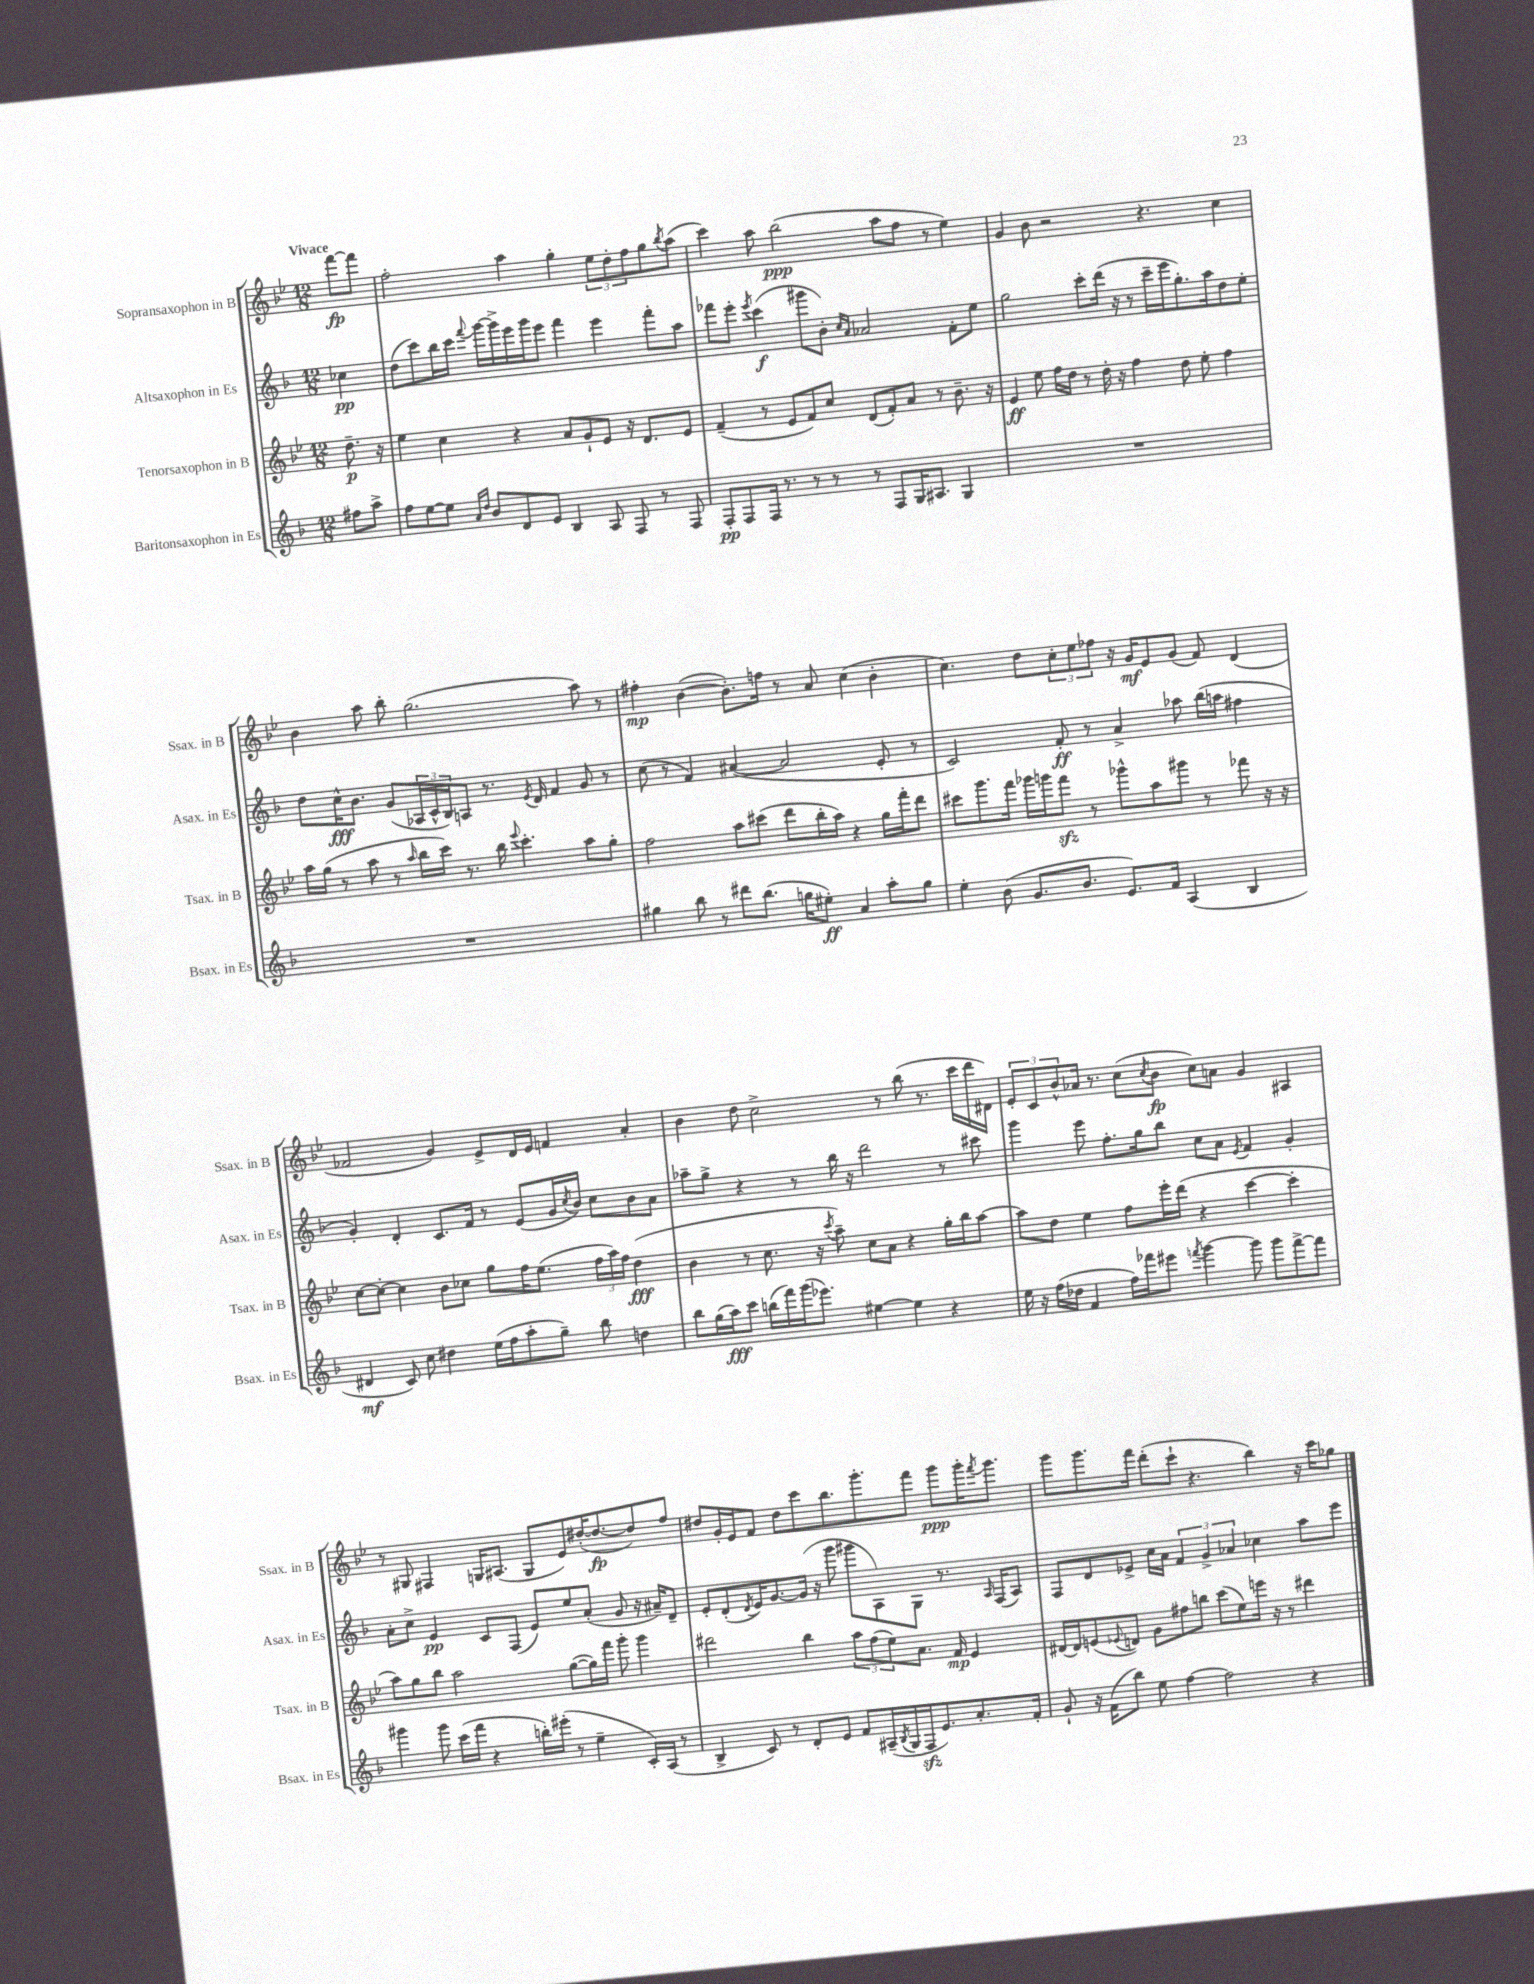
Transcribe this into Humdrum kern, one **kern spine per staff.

**kern	**dynam	**kern	**dynam	**kern	**dynam	**kern	**dynam
*part4	*part4	*part3	*part3	*part2	*part2	*part1	*part1
*staff4	*staff4	*staff3	*staff3	*staff2	*staff2	*staff1	*staff1
*I"Baritonsaxophon in Es	*	*I"Tenorsaxophon in B	*	*I"Altsaxophon in Es	*	*I"Sopransaxophon in B	*
*I'Bsax. in Es	*	*I'Tsax. in B	*	*I'Asax. in Es	*	*I'Ssax. in B	*
*clefG2	*	*clefG2	*	*clefG2	*	*clefG2	*
*k[b-]	*	*k[b-e-]	*	*k[b-]	*	*k[b-e-]	*
*M12/8	*	*M12/8	*	*M12/8	*	*M12/8	*
=	=	=	=	=	=	=	=
!	!	!	!	!	!	!LO:TX:a:B:t=Vivace	!
8ff#X\L	.	8.dd~\	p	4cc-X\	pp	[8fff\L	fp
8aa^\J	.	.	.	.	.	8fff\J]	.
.	.	16r	.	.	.	.	.
=1	=1	=1	=1	=1	=1	=1	=1
8ff\L	.	4ee-\	.	(8dd\L	.	2ff'\	.
[8ee\	.	.	.	8ccc\)	.	.	.
8ee\J]	.	4cc\	.	16bb-\L	.	.	.
.	.	.	.	16ccc\JJ	.	.	.
16qqa/LL	.	.	.	.	.	.	.
16qqdd/JJ	.	.	.	8qqfff/	.	.	.
8b-/L	.	.	.	[16ggg\LL	.	.	.
.	.	.	.	16ggg^\]	.	.	.
8d/	.	4r	.	16eee\	.	4aa\	.
.	.	.	.	16ggg\J	.	.	.
8e/J	.	.	.	8eee\J	.	.	.
4B-/	.	8a/L	.	4fff\	.	4gg'\	.
.	.	8g`/	.	.	.	.	.
8A/	.	8e-/J	.	4eee\	.	12ee-\L	.
.	.	.	.	.	.	12dd'\	.
8F/	.	16r	.	.	.	.	.
.	.	.	.	.	.	12ff\	.
.	.	8.d/L	.	.	.	.	.
8r	.	.	.	8fff'\L	.	8gg\	.
.	.	.	.	.	.	8qbb-/	.
8F/	.	8e-/J	.	8aa\J	.	(8aa\J	.
=2	=2	=2	=2	=2	=2	=2	=2
8F'/L	pp	(4f~/	.	8fff-X\L	.	4ccc\)	.
8F/	.	.	.	8eee'\J	.	.	.
.	.	.	.	8qeee/	.	.	.
16F/Jk	.	8r	.	(4ccc\	f	8aa\	.
8.r	.	.	.	.	.	.	.
.	.	8e-/L	.	.	.	(2bb-\	ppp
8r	.	8f/)	.	8ggg#X\L	.	.	.
8r	.	8cc/J	.	8b-'\J)	.	.	.
.	.	.	.	16qqcc/LL	.	.	.
.	.	.	.	16qqa/JJ	.	.	.
8r	.	(8d/L	.	2a-X/	.	.	.
8F/L	.	8f'/)	.	.	.	8aa\L	.
16G/K	.	8a/J	.	.	.	8ff\J	.
8.A#X/J	.	.	.	.	.	.	.
.	.	8r	.	.	.	8r	.
4G/	.	8.b-~\	.	8f'\L	.	4ee-\)	.
.	.	.	.	8ee\J	.	.	.
.	.	16r	.	.	.	.	.
=3	=3	=3	=3	=3	=3	=3	=3
1.r	.	4e-/	ff	2gg\	.	4g/	.
.	.	8ee-\	.	.	.	8b-\	.
.	.	16ff\LL	.	.	.	2r	.
.	.	16dd\JJ	.	.	.	.	.
.	.	8r	.	8ccc'\L	.	.	.
.	.	16dd'\	.	(16ddd\Jk	.	.	.
.	.	16r	.	16r	.	.	.
.	.	4ff\	.	8r	.	.	.
.	.	.	.	16ccc~\LL	.	4.r	.
.	.	.	.	16eee\J	.	.	.
.	.	8dd\	.	8.gg'\)	.	.	.
.	.	8ee-'\	.	.	.	.	.
.	.	.	.	16aa\k	.	.	.
.	.	4ff\	.	8dd\	.	4cc\	.
.	.	.	.	8ee'\J	.	.	.
!!LO:LB:g=z
=4	=4	=4	=4	=4	=4	=4	=4
1.r	.	16aa\LL	.	8dd\L	.	4b-\	.
.	.	(16gg\JJ	.	.	.	.	.
.	.	8r	.	16cc^^\K	fff	.	.
.	.	.	.	8.b-\J	.	.	.
.	.	8aa\	.	.	.	8aa\	.
.	.	8r	.	(8g/L	.	8bb-'\	.
.	.	16qqaa/	.	.	.	.	.
.	.	16bb-\LL	.	24A-X/L	.	(2.gg\	.
.	.	.	.	24c^^/	.	.	.
.	.	16ccc\JJ)	.	.	.	.	.
.	.	.	.	24B-/J)	.	.	.
.	.	8.r	.	8An/J	.	.	.
.	.	.	.	8.r	.	.	.
.	.	16bb-\	.	.	.	.	.
.	.	8qqeee-/	.	.	.	.	.
.	.	4.ccc'\	.	.	.	.	.
.	.	.	.	8qe/	.	.	.
.	.	.	.	16d/	.	.	.
.	.	.	.	4f/	.	.	.
.	.	8aa\L	.	8g/	.	8aa\)	.
.	.	8gg'\J	.	8r	.	8r	.
=5	=5	=5	=5	=5	=5	=5	=5
4gg#X\	.	2ff\	.	(8cc\	.	4ff#X'\	mp
.	.	.	.	8r	.	.	.
8bb-\	.	.	.	4f/)	.	([4b-\	.
8r	.	.	.	.	.	.	.
8ddd#X\L	.	8aa\L	.	([4a#X/	.	8.b-'\L])	.
(8.bb-\J	.	(8ccc#X\J	.	.	.	.	.
.	.	.	.	.	.	16ffn\Jk	.
.	.	8ddd\L	.	2a#/]	.	8r	.
16ggn\KL	.	.	.	.	.	.	.
8ee#X'\J)	ff	16bb-'\L	.	.	.	8a/	.
.	.	16aa\JJ)	.	.	.	.	.
4a/	.	4r	.	.	.	(4cc\	.
8aa'\L	.	16gg\LL	.	8e'/	.	4b-'\	.
.	.	16fff'\J	.	.	.	.	.
8gg\J	.	8ddd\J	.	8r	.	.	.
=6	=6	=6	=6	=6	=6	=6	=6
4ee'\	.	8ccc#X\L	.	2c/)	.	4.cc\)	.
.	.	8.ggg\	.	.	.	.	.
(8b-\	.	.	.	.	.	.	.
.	.	16fff\Jk	.	.	.	.	.
8.g/L	.	16ggg-X\LL	.	.	.	8dd\L	.
.	.	16gggn\J	.	.	.	.	.
.	.	8fffzz\J	.	8f'/	ff	12cc'\	.
8.b-/J	.	.	.	.	.	.	.
.	.	.	.	.	.	12ee-\	.
.	.	8r	.	8r	.	.	.
.	.	.	.	.	.	12ff-X\J	.
8.e/L)	.	8ggg-X^^\L	.	4a^/	.	16r	.
.	.	.	.	.	.	16g/KL	mf
.	.	8aa\	.	.	.	8e-/	.
16f/Jk	.	.	.	.	.	.	.
(4A/	.	8ggg#X\J	.	8aa-X\	.	(8g/J	.
.	.	8r	.	(16bb-\LL	.	8f/)	.
.	.	.	.	16aan\JJ	.	.	.
4B-/	.	8fff-X\	.	4ff#X\	.	(4d/	.
.	.	16r	.	.	.	.	.
.	.	16r	.	.	.	.	.
!!LO:LB:g=z
=7	=7	=7	=7	=7	=7	=7	=7
4d#X/	mf	[8cc\L	.	4g'/)	.	2f-X/	.
.	.	8cc'\J_	.	.	.	.	.
8c/)	.	4cc\]	.	4d'/	.	.	.
8cc\	.	.	.	.	.	.	.
4dd#X\	.	8b-\L	.	8.c/L	.	4g/)	.
.	.	8cc-X\J	.	.	.	.	.
.	.	.	.	16f/Jk	.	.	.
(16ee\LL	.	8gg\L	.	8r	.	8e-^/L	.
16ff\J	.	.	.	.	.	.	.
8aa'\	.	16ff\K	.	(8e/L	.	16d/L	.
.	.	(8.ee-\J	.	.	.	16e-/JJ	.
8gg~\J)	.	.	.	16g/L	.	4fn/	.
.	.	.	.	8qcc/	.	.	.
.	.	.	.	16b-/JJ)	.	.	.
8bb-\	.	24ff\LL	.	8cc\L	.	.	.
.	.	24aa\)	.	.	.	.	.
.	.	24ff\JJ	.	.	.	.	.
4ddn\	.	(4dd\	fff	8b-\	.	4a'/	.
.	.	.	.	8a\J	.	.	.
=8	=8	=8	=8	=8	=8	=8	=8
8bb-\L	.	4b-\	.	8aa-X~\L	.	4b-\	.
(16gg\L	.	.	.	8gg^\J	.	.	.
16aa\J)	fff	.	.	.	.	.	.
8ccc\J	.	8r	.	4r	.	8dd\	.
(16bbn\LL	.	8.cc\	.	.	.	2cc^\	.
16fff\)	.	.	.	.	.	.	.
(16ggg\J	.	.	.	8r	.	.	.
8.eee-X\J)	.	16r	.	.	.	.	.
.	.	8qccc/	.	.	.	.	.
.	.	8aa~\)	.	16bb-\	.	.	.
.	.	.	.	16r	.	.	.
[4ee#X\	.	8cc\L	.	2ddd\	.	.	.
.	.	8a\J	.	.	.	8r	.
4ee#\]	.	4r	.	.	.	(8bb-\	.
.	.	.	.	.	.	8.r	.
4r	.	16gg'\LL	.	8r	.	.	.
.	.	16bb-\J	.	.	.	16ccc\LL	.
.	.	[8aa\J	.	8ccc#X\	.	16ddd\	.
.	.	.	.	.	.	16d#X\JJ)	.
=9	=9	=9	=9	=9	=9	=9	=9
16ee\	.	8aa\L]	.	4ggg\	.	12e-'/L	.
16r	.	.	.	.	.	.	.
.	.	.	.	.	.	12c/	.
(16ff\LL	.	8dd\J	.	.	.	.	.
.	.	.	.	.	.	12b-^^/	.
16dd-X\JJ	.	.	.	.	.	.	.
4f/	.	4ee-\	.	8eee\	.	16a-X/Jk	.
.	.	.	.	.	.	8.r	.
.	.	.	.	8.ff'\L	.	.	.
16ff\LL)	.	8ff\L	.	.	.	(8cc\L	.
16fff-X\J	.	.	.	16gg\k	.	.	.
.	.	.	.	.	.	8qcc/	.
8eee#X\J	.	16eee-'\L	.	8bb-\J	.	8b-\J	fp
.	.	(16ddd\JJ	.	.	.	.	.
8qfffn/	.	.	.	.	.	.	.
[4ggg\	.	4r	.	8cc\L	.	8cc\L)	.
.	.	.	.	8a\J	.	8an\J	.
.	.	.	.	8qe/	.	.	.
8ggg\]	.	[4ccc\	.	4f/	.	4g/	.
8ggg\L	.	.	.	.	.	.	.
[8fff^\	.	4ccc'\]	.	4g'/	.	4A#X/	.
8fff\J]	.	.	.	.	.	.	.
!!LO:LB:g=z
=10	=10	=10	=10	=10	=10	=10	=10
4ggg#X\	.	8aa\L)	.	8a'\L	.	8r	.
.	.	8gg\	.	8cc^\J	.	8G#X/	.
8ggg#\	.	8bb-\J	.	4e/	pp	4F#X/	.
(16ccc\LL	.	2aa\	.	.	.	.	.
16fff\JJ	.	.	.	.	.	.	.
4r	.	.	.	8c/L	.	16Gn/KL	.
.	.	.	.	.	.	(8.A#X/J	.
.	.	.	.	(8F/J	.	.	.
16bbn'\LL)	.	.	.	8e/L)	.	8G/L	.
(16eee#X'\JJ	.	.	.	.	.	.	.
8r	.	([8gg\L	.	8ee/	.	8e-/)	.
4ee~\	.	16gg\L])	.	(8a'/J	.	([16dd#X'/K	.
.	.	16fff\JJ	.	.	.	8.dd#/_	fp
.	.	8ggg'\	.	8g/	.	.	.
16c'/LL)	.	4ggg\	.	16r	.	8dd#/])	.
(16A/JJ	.	.	.	16a#X~/KL)	.	.	.
8r	.	.	.	8d~/J	.	8ff/J	.
=11	=11	=11	=11	=11	=11	=11	=11
4B-^/	.	2ddd#X\	.	8e'/L	.	8dd#X/L	.
.	.	.	.	(8d'/	.	16g'/L	.
.	.	.	.	.	.	16e-/J	.
.	.	.	.	8qd/	.	.	.
8c/)	.	.	.	16e/K)	.	8f/J	.
.	.	.	.	[8.g/	.	.	.
8r	.	.	.	.	.	8dd#\L	.
8d'/L	.	4bb-\	.	(16g/Jk]	.	8ccc\	.
.	.	.	.	16r	.	.	.
8e/J	.	.	.	8ggg\	.	8.bb-\	.
8f/L	.	12aa\L	.	8ggg#X\L	.	.	.
.	.	.	.	.	.	8.ggg'\	.
.	.	(12ff\	.	.	.	.	.
(16A#X~/L	.	.	.	8A\)	.	.	.
.	.	12ee-\)	.	.	.	.	.
8qB-/	.	.	.	.	.	.	.
16G/	.	.	.	.	.	.	.
16Fzz/J	.	8.a\J	.	8G\J	.	8fff\J	.
8.e/)	.	.	.	.	.	.	.
.	.	.	.	8.r	.	8ggg\L	ppp
.	.	16f/	mp	.	.	.	.
8.a'/	.	4e-/	.	.	.	16ggg'\K	.
.	.	.	.	16qqA/	.	8qfff/	.
.	.	.	.	(16F/KL	.	8.ggg\J	.
.	.	.	.	8A/J)	.	.	.
16f'/Jk	.	.	.	.	.	.	.
=12	=12	=12	=12	=12	=12	=12	=12
8g`/	.	[16d#X/LL	.	8F/L	.	8ggg\L	.
.	.	16d#/J]	.	.	.	.	.
16r	.	(8en/	.	8d/	.	8.ggg\	.
(16f\KL	.	.	.	.	.	.	.
.	.	8qqe-X/	.	.	.	.	.
8bb-\J)	.	8dn/J)	.	8e-X^/J	.	.	.
.	.	.	.	.	.	16fff\Jk	.
8ee\	.	8g\L	.	16cc\LL	.	(8ddd'\L	.
.	.	.	.	16a\JJ	.	.	.
[4ff\	.	8ff#X\	.	6f/	.	8ccc`\J	.
.	.	8bbn\J	.	.	.	4.r	.
.	.	.	.	6g^/	.	.	.
2ff\]	.	(8ccc\L	.	.	.	.	.
.	.	.	.	6a-X/	.	.	.
.	.	8ee-\)	.	.	.	.	.
.	.	16eeen\Jk	.	4cc-X\	.	4bb-\)	.
.	.	16r	.	.	.	.	.
.	.	8r	.	.	.	.	.
4r	.	4ddd#X\	.	8aa\L	.	16r	.
.	.	.	.	.	.	16ccc\KL	.
.	.	.	.	8eee\J	.	8gg-X\J	.
==	==	==	==	==	==	==	==
*-	*-	*-	*-	*-	*-	*-	*-
